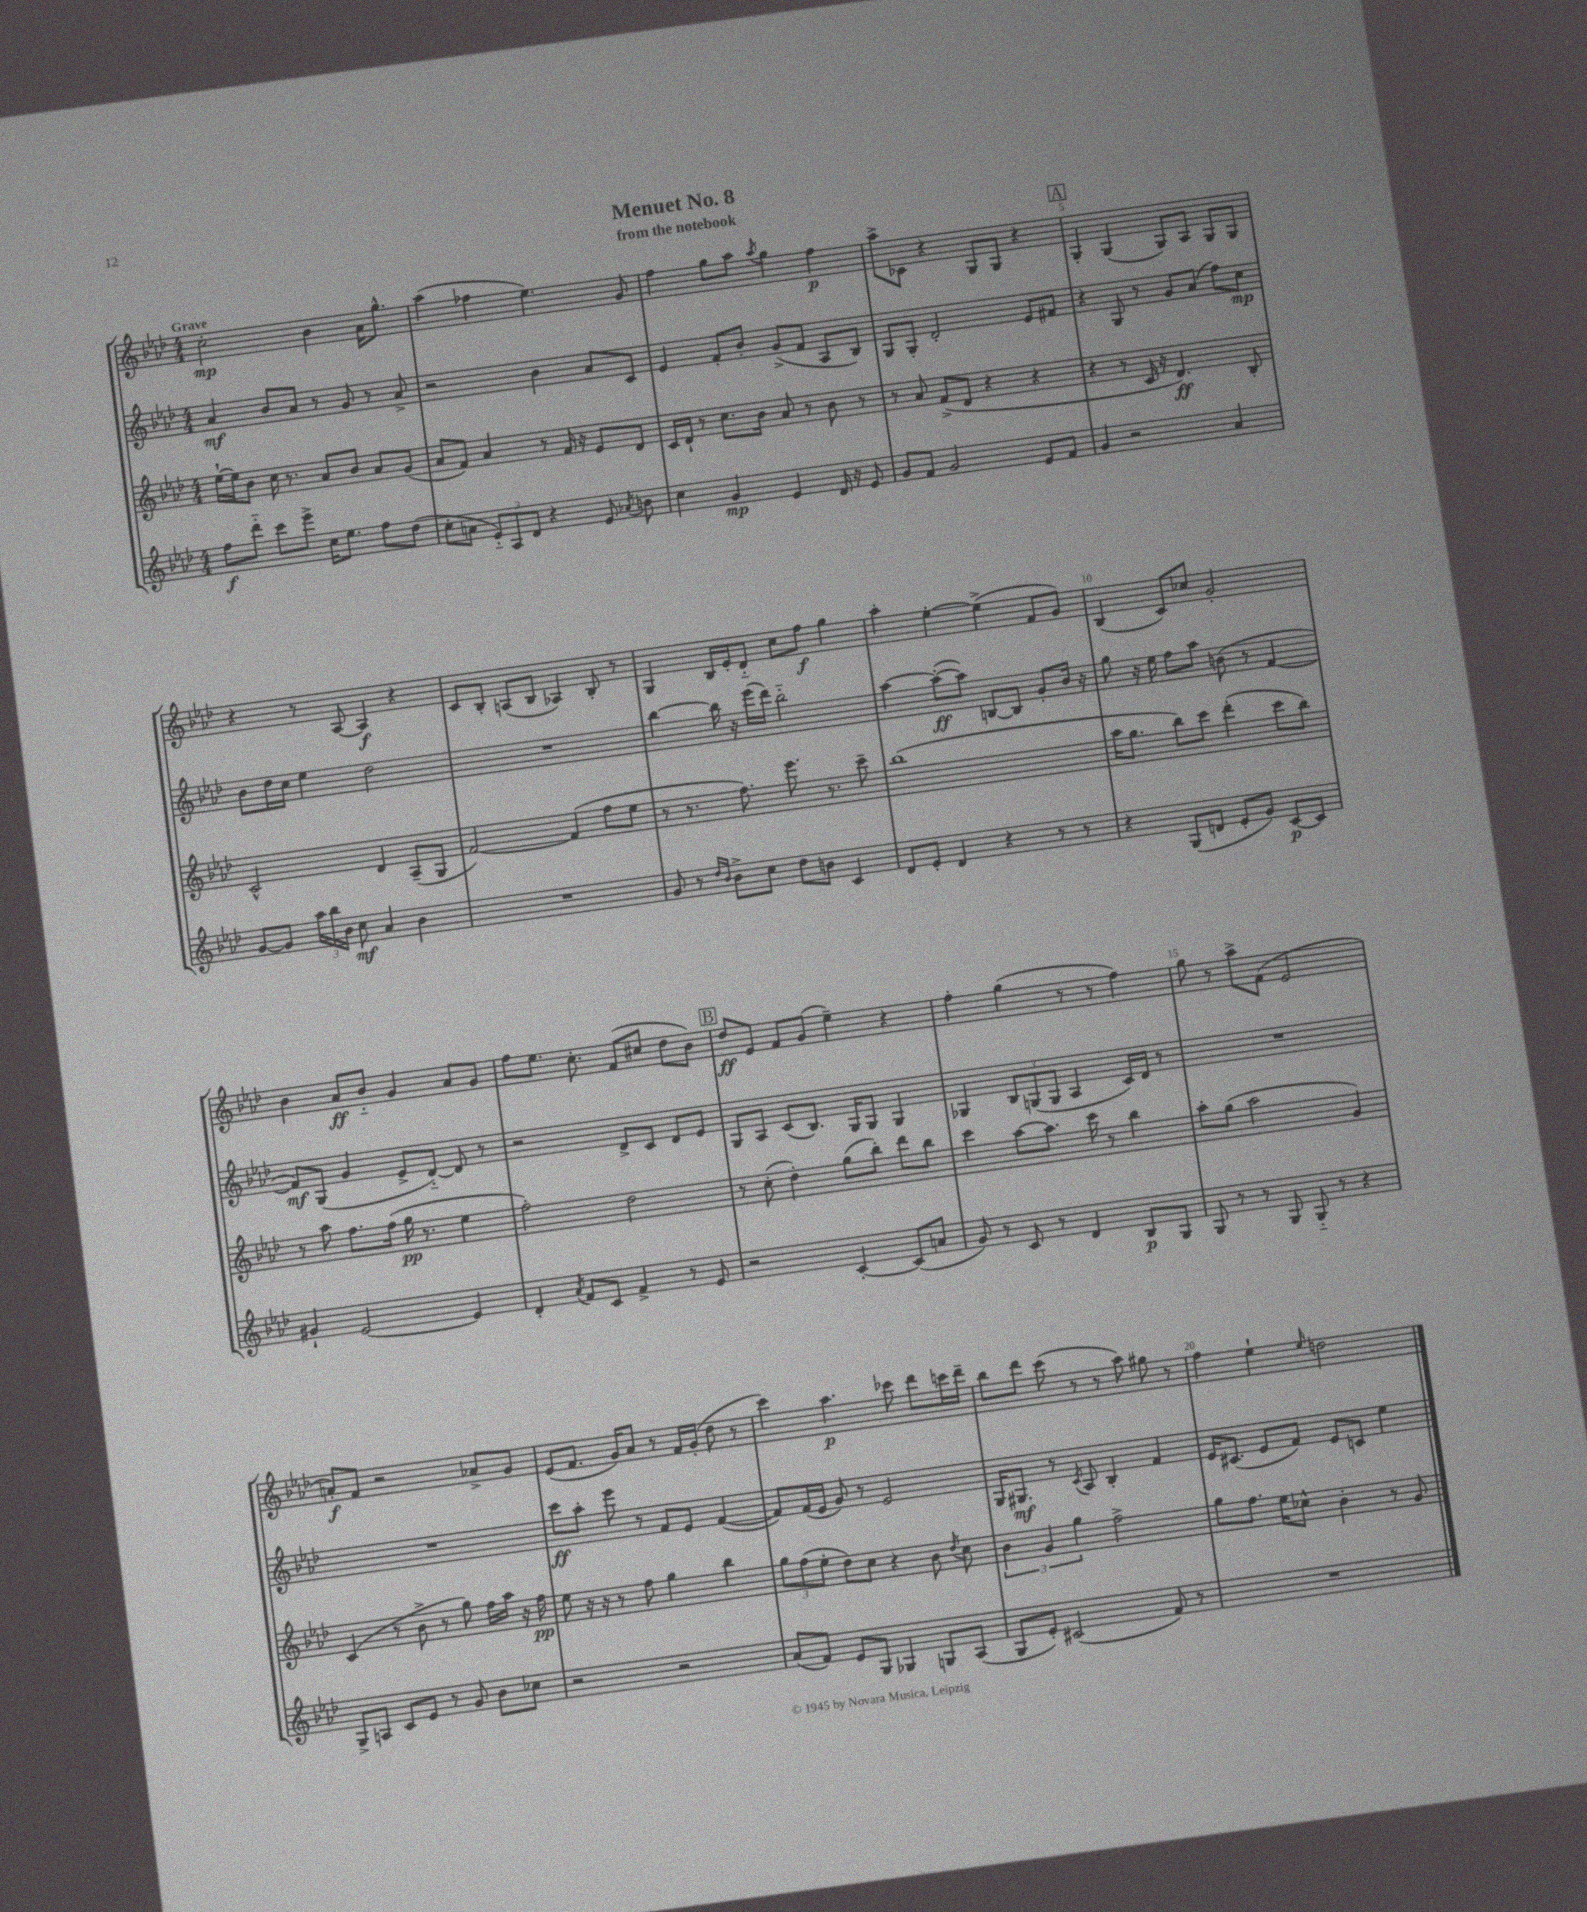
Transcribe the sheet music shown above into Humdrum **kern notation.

**kern	**dynam	**kern	**dynam	**kern	**dynam	**kern	**dynam
*part4	*part4	*part3	*part3	*part2	*part2	*part1	*part1
*staff4	*staff4	*staff3	*staff3	*staff2	*staff2	*staff1	*staff1
*clefG2	*	*clefG2	*	*clefG2	*	*clefG2	*
*k[b-e-a-d-]	*	*k[b-e-a-d-]	*	*k[b-e-a-d-]	*	*k[b-e-a-d-]	*
*M4/4	*	*M4/4	*	*M4/4	*	*M4/4	*
=1	=1	=1	=1	=1	=1	=1	=1
!	!	!	!	!	!	!LO:TX:a:B:t=Grave	!
8ff\L	f	[16ee-`\LL	.	4a-/	mf	2cc'\	mp
.	.	16ee-\J]	.	.	.	.	.
8ddd-\J	.	8b-\J	.	.	.	.	.
8ccc\L	.	16cc\	.	8b-/L	.	.	.
.	.	8.r	.	.	.	.	.
8eee-^\J	.	.	.	8a-/J	.	.	.
16cc\KL	.	8a-/L	.	8r	.	4b-\	.
8.ee-\J	.	.	.	.	.	.	.
.	.	8b-/J	.	8g/	.	.	.
8ff\L	.	8a-/L	.	8r	.	16a-\KL	.
.	.	.	.	.	.	8.gg^^\J	.
(8dd-\J	.	(8g/J	.	8a-^/	.	.	.
=2	=2	=2	=2	=2	=2	=2	=2
8cc'\L	.	8a-/L	.	2r	.	(4aa-\	.
8an\J	.	8f/J)	.	.	.	.	.
12e-/L)	.	4a-/	.	.	.	4ff-X\	.
12A-/	.	.	.	.	.	.	.
12d-/J	.	.	.	.	.	.	.
4r	.	8r	.	4b-\	.	4.ee-\)	.
.	.	16f/	.	.	.	.	.
.	.	16r	.	.	.	.	.
8e-/	.	8e-/L	.	8a-/L	.	.	.
8qa-X/	.	.	.	.	.	.	.
8bn\	.	8d-/J	.	8c/J	.	8g/	.
=3	=3	=3	=3	=3	=3	=3	=3
4cc\	.	16c/LL	.	4e-/	.	4ff\	.
.	.	16d-`/JJ	.	.	.	.	.
.	.	8r	.	.	.	.	.
4g/	mp	8.cc\L	.	8f'/L	.	8gg\L	.
.	.	.	.	8b-'/J	.	8aa-\J	.
.	.	16b-\Jk	.	.	.	.	.
.	.	.	.	.	.	8qaa-/	.
4e-/	.	8a-/	.	(8g^/L	.	4gg\	.
.	.	8r	.	8f/J	.	.	.
16d-/	.	8b-\	.	8A-/L	.	4ff\	p
16r	.	.	.	.	.	.	.
8e-/	.	8r	.	8B-/J)	.	.	.
=4	=4	=4	=4	=4	=4	=4	=4
8g/L	.	8r	.	8G/L	.	8aa-^\L	.
8f/J	.	8a-/	.	8G'/J	.	8c-X\J	.
2g/	.	(8f^/L	.	2d-'/	.	4r	.
.	.	8d-/J	.	.	.	.	.
.	.	4r	.	.	.	8G/L	.
.	.	.	.	.	.	8G/J	.
8e-/L	.	4r	.	8e-/L	.	4r	.
8f/J	.	.	.	8f#X/J	.	.	.
!!LO:REH:place=s1:t=A
=5	=5	=5	=5	=5	=5	=5	=5
4g/	.	4r	.	4r	.	4G'/	.
2r	.	8r	.	8G/	.	(4G/	.
.	.	16c/	.	8r	.	.	.
.	.	16r	.	.	.	.	.
.	.	4.d-/)	ff	8g/L	.	8G/L)	.
.	.	.	.	(8a-/J	.	8A-/J	.
4a-/	.	.	.	8ff\L)	.	8G/L	.
.	.	8B-'/	.	8cc\J	mp	8G/J	.
!!LO:LB:g=z
=6	=6	=6	=6	=6	=6	=6	=6
[8g/L	.	2c^^/	.	8b-\L	.	4r	.
8g/J]	.	.	.	16dd-\L	.	.	.
.	.	.	.	16cc\JJ	.	.	.
24aa-\LL	.	.	.	4ee-\	.	8r	.
24bb-\	.	.	.	.	.	.	.
24b-\JJ	.	.	.	.	.	.	.
8cc\	mf	.	.	.	.	[8A-/	.
4a-/	.	4d-/	.	2dd-\	.	4A-/]	f
4b-\	.	(8A-~/L	.	.	.	4r	.
.	.	8G/J	.	.	.	.	.
=7	=7	=7	=7	=7	=7	=7	=7
1r	.	[2f/)	.	1r	.	8c/L	.
.	.	.	.	.	.	8B-'/J	.
.	.	.	.	.	.	(8An/L	.
.	.	.	.	.	.	8B-/J	.
.	.	(4f/]	.	.	.	4A-X/)	.
.	.	8ff\L	.	.	.	8B-'/	.
.	.	8ee-\J	.	.	.	8r	.
=8	=8	=8	=8	=8	=8	=8	=8
8g/	.	8r	.	[4bb-\	.	4G/	.
8r	.	8.r	.	.	.	.	.
16qqdd-/LL	.	.	.	.	.	.	.
16qqb-/JJ	.	.	.	.	.	.	.
8b-^\L	.	.	.	16bb-\]	.	16B-/LL	.
.	.	8.ff\)	.	16r	.	16e-'/J	.
8cc\J	.	.	.	(16eee-\LL	.	8d-/J	.
.	.	.	.	16ddd-\JJ)	.	.	.
8dd-\L	.	8.eee-\	.	2bb-\	.	8cc\L	.
8bn\J	.	.	.	.	.	8ff\J	f
.	.	8.r	.	.	.	.	.
4c/	.	.	.	.	.	4gg\	.
.	.	8ccc~\	.	.	.	.	.
=9	=9	=9	=9	=9	=9	=9	=9
8d-/L	.	(1bb-	.	[4aa-\	.	4aa-'\	.
8e-'/J	.	.	.	.	.	.	.
4d-/	.	.	.	(8aa-'\L_	ff	[4ee-'\	.
.	.	.	.	8aa-\J])	.	.	.
4r	.	.	.	[8Bn/L	.	(4ee-^\]	.
.	.	.	.	8B/J]	.	.	.
8r	.	.	.	8g'/L	.	8f/L	.
8r	.	.	.	16b-/Jk	.	8g/J)	.
.	.	.	.	16r	.	.	.
=10	=10	=10	=10	=10	=10	=10	=10
4r	.	16aa-\KL	.	8gg\	.	(4B-/	.
.	.	8.gg\J	.	.	.	.	.
.	.	.	.	16r	.	.	.
.	.	.	.	16ee-\	.	.	.
(8G/L	.	8bb-\L)	.	8ff\L	.	8c/L)	.
8dn/J	.	8ccc\J	.	8aa-\J	.	8cc-X/J	.
8e-'/L	.	(4ddd-'\	.	(8bn\	.	2g'/	.
8g/J)	.	.	.	8r	.	.	.
[8c/L	p	8ccc\L	.	[4f/	.	.	.
8c/J]	.	8bb-\J)	.	.	.	.	.
!!LO:LB:g=z
=11	=11	=11	=11	=11	=11	=11	=11
4g#X`/	.	8r	.	8f/L])	mf	4b-\	.
.	.	8aa-\	.	(8G/J	.	.	.
[2e-/	.	8.ff\L	.	4g/	.	8a-/L	ff
.	.	.	.	.	.	8b-/J	.
.	.	(16ff\Jk	.	.	.	.	.
.	.	16gg\	pp	8e-^/L	.	4g/	.
.	.	8.r	.	.	.	.	.
.	.	.	.	[8d-/J)	.	.	.
4e-/]	.	4ee-\	.	8d-/]	.	8a-/L	.
.	.	.	.	8r	.	8g/J	.
=12	=12	=12	=12	=12	=12	=12	=12
4d-'/	.	2ff'\)	.	2r	.	8ff\L	.
.	.	.	.	.	.	8.ee-\J	.
8qa-/	.	.	.	.	.	.	.
8f/L	.	.	.	.	.	.	.
.	.	.	.	.	.	8.cc'\	.
8c/J	.	.	.	.	.	.	.
4f^/	.	2dd-\	.	8d-^/L	.	(8f/L	.
.	.	.	.	8c/J	.	8cc#X/J	.
8r	.	.	.	8d-/L	.	8dd-\L	.
8e-/	.	.	.	8e-/J	.	8b-\J)	.
!!LO:REH:place=s1:t=B
=13	=13	=13	=13	=13	=13	=13	=13
2r	.	8r	.	8G/L	.	8dd-/L	ff
.	.	(8cc'\	.	8A-/J	.	8e-/J	.
.	.	4dd-'\)	.	(8c/L	.	8f/L	.
.	.	.	.	8.B-/J)	.	(8g/J	.
[4c'/	.	(8gg\L	.	.	.	4ee-~\)	.
.	.	.	.	16G/KL	.	.	.
.	.	8bb-'\J)	.	8G/J	.	.	.
(8c/L]	.	8ddd-\L	.	4G/	.	4r	.
8an/J	.	8bb-\J	.	.	.	.	.
=14	=14	=14	=14	=14	=14	=14	=14
8g/)	.	4ccc\	.	4G-X/	.	4ff'\	.
8r	.	.	.	.	.	.	.
8c/	.	[8aa-\L	.	12B-/L	.	(4gg\	.
.	.	.	.	(12Gn/	.	.	.
8r	.	8.aa-\J]	.	.	.	.	.
.	.	.	.	12G/J	.	.	.
4d-/	.	.	.	4A-/	.	8r	.
.	.	16ccc\	.	.	.	.	.
.	.	8r	.	.	.	8r	.
8B-/L	p	4bb-\	.	16c/LL)	.	4ff\)	.
.	.	.	.	16d-/JJ	.	.	.
8G/J	.	.	.	8r	.	.	.
=15	=15	=15	=15	=15	=15	=15	=15
8G/	.	8aa-'\L	.	1r	.	8gg\	.
8r	.	(8gg\J	.	.	.	8r	.
8r	.	2aa-\	.	.	.	8aa-^\L	.
8G/	.	.	.	.	.	(8f\J	.
8G/	.	.	.	.	.	2e-/	.
8r	.	.	.	.	.	.	.
4r	.	4g/)	.	.	.	.	.
!!LO:LB:g=z
=16	=16	=16	=16	=16	=16	=16	=16
8G^/L	.	(4c/	.	1r	.	8an'/L)	f
8An/J	.	.	.	.	.	8f/J	.
8c/L	.	8r	.	.	.	2r	.
8e-/J	.	8b-^\	.	.	.	.	.
8r	.	8r	.	.	.	.	.
8g/	.	8gg\)	.	.	.	.	.
8b-\L	.	16ff\LL	.	.	.	8a-X^/L	.
.	.	16aa-\JJ	.	.	.	.	.
8cc-X\J	.	16r	.	.	.	8g/J	.
.	.	16ff\	pp	.	.	.	.
=17	=17	=17	=17	=17	=17	=17	=17
2r	.	8ee-\	.	8ccc\L	ff	(8e-/L	.
.	.	16r	.	8aa-'\J	.	8.f/J	.
.	.	16r	.	.	.	.	.
.	.	8r	.	8eee-\	.	.	.
.	.	.	.	.	.	16g/KL)	.
.	.	8ff\	.	8r	.	8a-/J	.
2r	.	4gg\	.	8f/L	.	8r	.
.	.	.	.	8e-/J	.	16f/LL	.
.	.	.	.	.	.	(16g'/JJ	.
.	.	4bb-\	.	([4f/	.	8dd-\	.
.	.	.	.	.	.	8r	.
=18	=18	=18	=18	=18	=18	=18	=18
(8a-/L	.	12gg\L	.	8f/L])	.	4ccc\)	.
.	.	(12ff\	.	.	.	.	.
8f/J)	.	.	.	(16f/L	.	.	.
.	.	12ee-'\J	.	.	.	.	.
.	.	.	.	16e-/JJ	.	.	.
8e-/L	.	8dd-\L)	.	8g/)	.	4.aa-\	p
8G/J	.	8cc\J	.	8r	.	.	.
4G-X/	.	4r	.	2e-/	.	.	.
.	.	.	.	.	.	8ccc-X\	.
8Gn/L	.	8b-\	.	.	.	8ddd-\L	.
.	.	8qdd-/	.	.	.	.	.
(8A-/J	.	8cc\	.	.	.	16cccn\L	.
.	.	.	.	.	.	16ddd-~\JJ	.
=19	=19	=19	=19	=19	=19	=19	=19
8G/L	.	6b-\	.	16G/KL	.	8bb-\L	.
.	.	.	.	8.G#X/J	mf	.	.
8e-'/J)	.	.	.	.	.	8ddd-\J	.
.	.	6g/	.	.	.	.	.
(2c#X/	.	.	.	8r	.	(8ccc\	.
.	.	6gg\	.	.	.	.	.
.	.	.	.	8qc/	.	.	.
.	.	.	.	8A-/	.	8r	.
.	.	2ff^\	.	4B-'/	.	8r	.
.	.	.	.	.	.	8aa-\)	.
8f/)	.	.	.	4f/	.	8gg#X\	.
8r	.	.	.	.	.	8r	.
=20	=20	=20	=20	=20	=20	=20	=20
1r	.	8gg\L	.	16e-/KL	.	4ff\	.
.	.	.	.	(8.c#X/J	.	.	.
.	.	8.ff\J	.	.	.	.	.
.	.	.	.	8e-/L	.	4ee-`\	.
.	.	16ee-\KL	.	.	.	.	.
.	.	8cc-X^^\J	.	8f/J)	.	.	.
.	.	.	.	.	.	16qqee-/	.
.	.	4b-'\	.	8e-/L	.	2ddn\	.
.	.	.	.	8cn/J	.	.	.
.	.	8r	.	4ee-\	.	.	.
.	.	8g/	.	.	.	.	.
==	==	==	==	==	==	==	==
*-	*-	*-	*-	*-	*-	*-	*-
